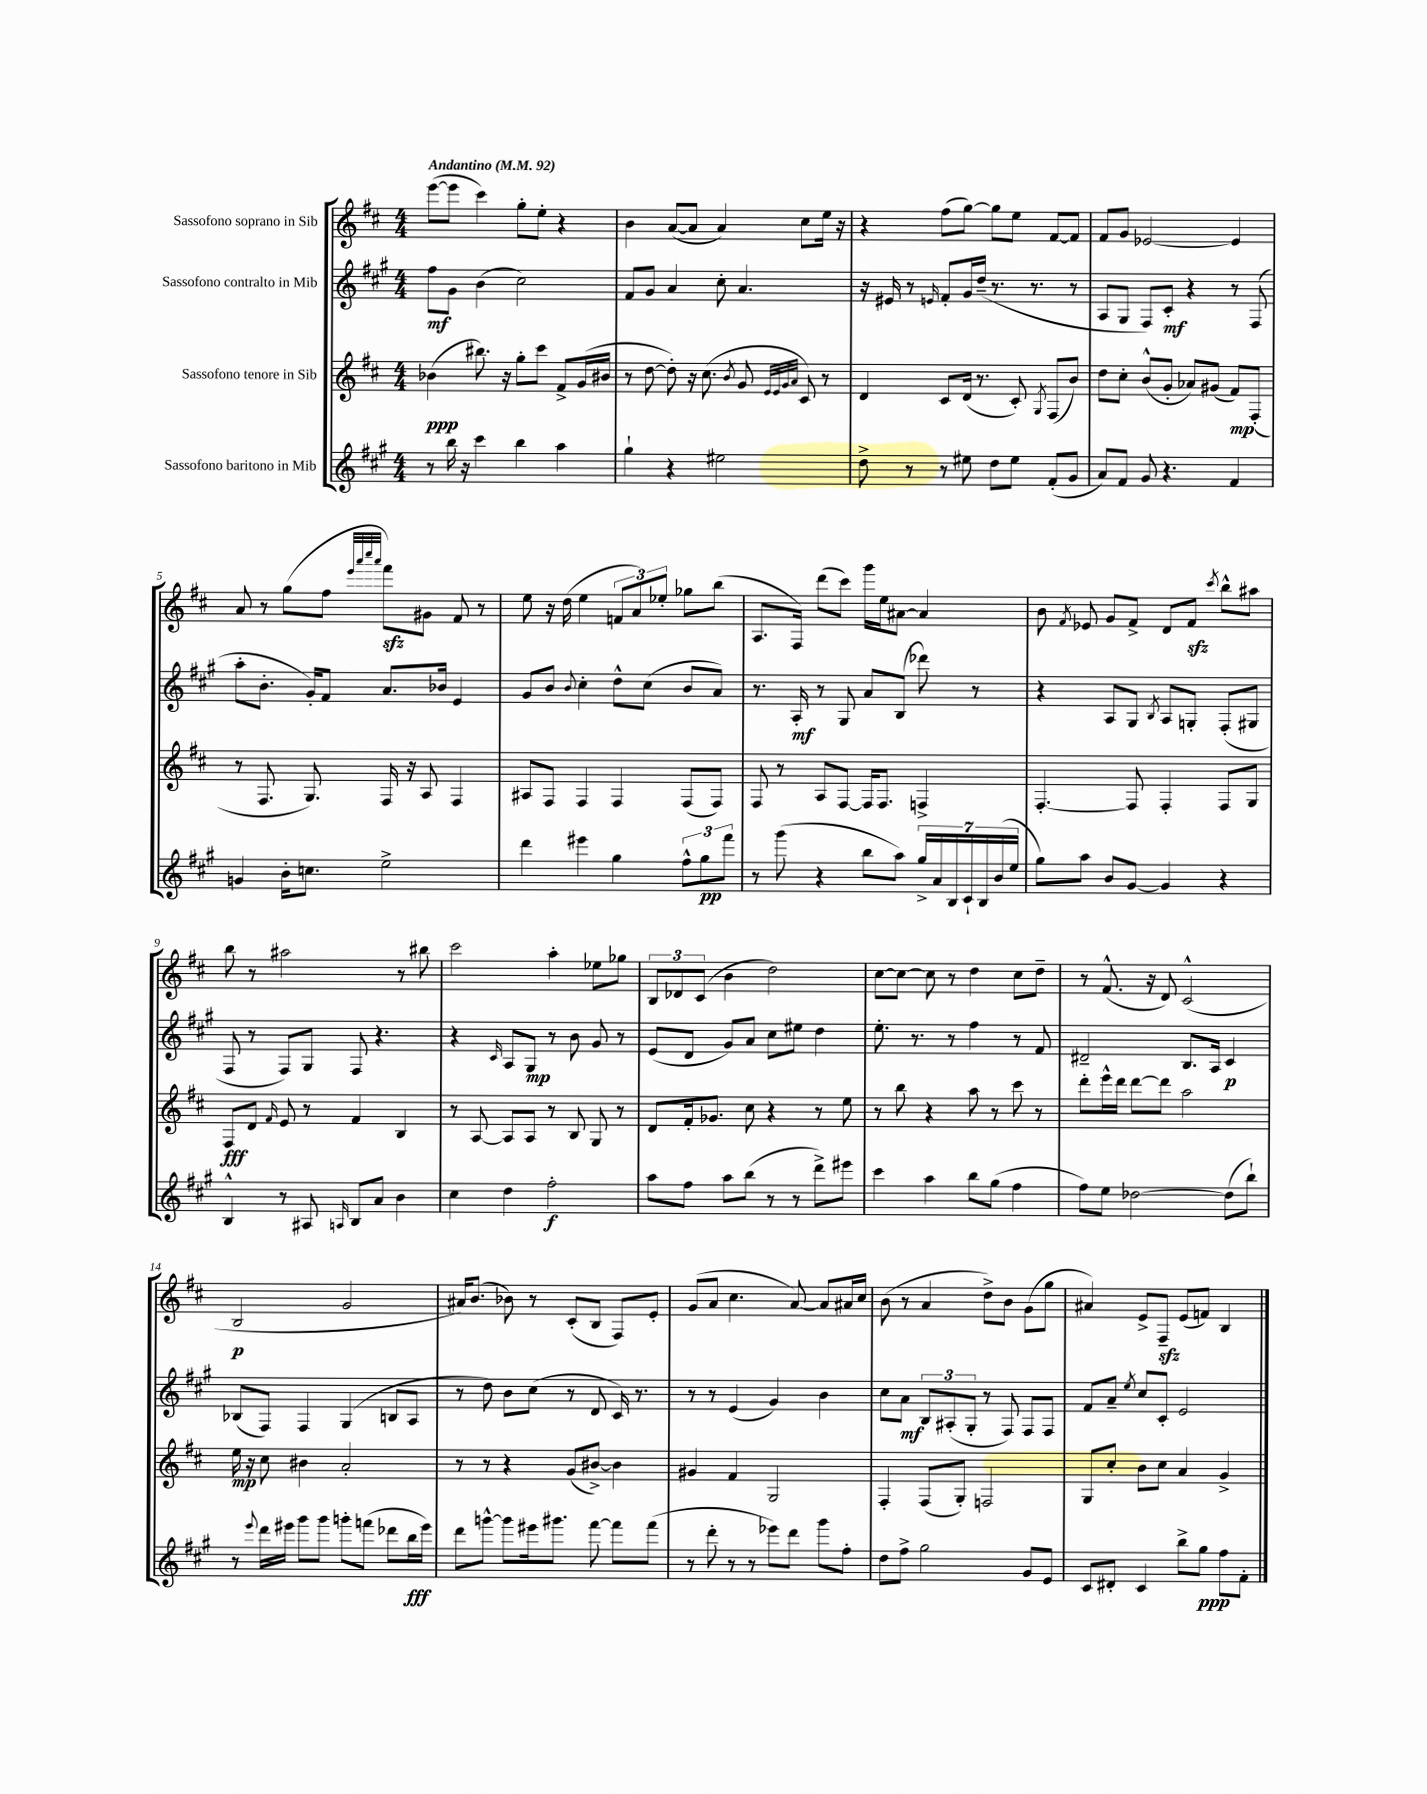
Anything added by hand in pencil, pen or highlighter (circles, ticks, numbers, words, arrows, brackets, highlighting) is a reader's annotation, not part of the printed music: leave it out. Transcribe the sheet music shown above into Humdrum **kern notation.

**kern	**kern	**kern	**kern
*staff4	*staff3	*staff2	*staff1
*clefG2	*clefG2	*clefG2	*clefG2
*k[f#c#g#]	*k[f#c#]	*k[f#c#g#]	*k[f#c#]
*M4/4	*M4/4	*M4/4	*M4/4
*MM92	*MM92	*MM92	*MM92
8r	(4b-	8ff#	([8eee
16bb	.	8g#	8eee]
16r	.	.	.
4ccc#	8.bb#)	(4b	4ccc#)
.	16r	.	.
4bb	8gg'	2cc#)	8gg'
.	8ccc#	.	8ee'
4aa	8f#^	.	4r
.	(16g	.	.
.	16b#	.	.
=	=	=	=
4gg#`	8r	8f#	4b
.	[8dd	8g#	.
4r	8dd'])	4a	([8a
.	16r	.	8a]
.	(8.cc#	.	.
2ee#	.	8cc#'	4a)
.	8qb	.	.
.	8g	4.a	.
.	32qqe	.	.
.	32qqe	.	.
.	32qqg	.	.
.	32qqa	.	.
.	8c#)	.	8cc#
.	8r	.	16ee
.	.	.	16r
=	=	=	=
8dd^	4d	16r	4r
.	.	16e#	.
8r	.	8r	.
.	.	16qqe	.
8r	8c#	8f#'	(8ff#
8ee#	(16d	16g#	[8gg)
.	8.r	(16dd~	.
8dd	.	8.r	8gg]
8ee#	8c#')	.	8ee
.	.	8.r	.
.	8qG	.	.
(8f#'	(8F#	.	[8f#
8g#	8b)	8r	8f#]
=	=	=	=
8a)	8dd	8A	8f#
8f#	8cc#'	8G#	8g
8g#	(8b^^	8F#)	[2e-
4.r	8g'	8c#'	.
.	8a-)	4r	.
.	(8g#	.	.
4f#	8f#)	8r	4e-]
.	(8F#'	(8F#	.
=	=	=	=
4g	8r	8aa'	8a
.	8.F#	8.b'	8r
16b'	.	.	(8gg
8.cc	8.G)	16g#')	.
.	.	8f#	8ff#
.	.	.	32qqeee
.	.	.	32qqaaa
.	.	.	32qqcccc#
.	.	.	32qqaaa
2ee^	16F#	8.a	8fff#)
.	16r	.	.
.	8A	.	8g#
.	.	16b-	.
.	4F#	4e	8f#
.	.	.	8r
=	=	=	=
4ddd	8A#	8g#	8ee
.	8F#	8b	16r
.	.	.	(16dd
.	.	8qqb	.
4eee#	4F#	4cc#'	4ee
4gg#	4F#	8dd^^	12f
.	.	.	12a)
.	.	(8cc#	.
.	.	.	12ee-'
12ff#^^	(8F#	8b	8gg-
12gg#	.	.	.
.	8F#)	8a)	(8bb
12fff#	.	.	.
=	=	=	=
8r	8F#	8.r	8.A
(8ggg#	8r	.	.
.	.	16A'	16F#)
4r	8A	8r	(8ddd
.	[8F#	8G#	8ccc#)
8bb	16F#]	8a	16ggg
.	8.F#	.	16ee
8aa)	.	(8B	[8a#
28gg#^	4F^	8ddd-)	4a#]
28a	.	.	.
28B	.	.	.
28c#`	.	.	.
.	.	8r	.
28B	.	.	.
(28b	.	.	.
28ee	.	.	.
=	=	=	=
8gg#)	[4.F#'	4r	8b
.	.	.	8qf#
8aa	.	.	8e-
8b	.	8A	8g
[8g#	8F#]	8G#	8f#^
.	.	8qB	.
4g#]	4F#'	8A	8d
.	.	8G'	8f#
.	.	.	8qccc#
4r	8F#	(8F#'	8bb^^
.	8G	8G#	8aa#
=	=	=	=
4B^^	8F#	8F#	8bb
.	8d	8r	8r
.	16qqf#	.	.
8r	8e	8F#)	2aa#
8A#	8r	8G#	.
16qqA	.	.	.
8B	4f#	8F#	.
8a	.	4.r	.
4b	4B	.	8r
.	.	.	8bb#
=	=	=	=
4cc#	8r	4r	2ccc#
.	[8A	.	.
.	.	16qqc#	.
4dd	8A]	8A	.
.	8A	8G#	.
2ff#'	8r	8r	4aa'
.	8B	8b	.
.	8G	8g#	8ee-
.	8r	8r	8gg-
=	=	=	=
8aa	8d	(8e	12B
.	.	.	12d-
8ff#	16f#'	8d	.
.	.	.	(12c#
.	8.g-	.	.
8aa	.	8g#)	4b
(8bb	8cc#	8a	.
8r	4r	8cc#	2dd)
8r	.	8ee#	.
8ddd^)	8r	4dd	.
8eee#	8ee	.	.
=	=	=	=
4ccc#	8r	8.ee'	[8cc#
.	8bb	.	8cc#_
.	.	8.r	.
4aa	4r	.	8cc#]
.	.	8r	8r
8bb	8aa	4ff#	4dd
(8gg#	8r	.	.
4ff#	8ccc#	8r	8cc#
.	8r	8f#	8dd~
=	=	=	=
8ff#)	8ddd'	2d#~	8r
8ee	16eee^^	.	(8.f#^^
.	16ddd	.	.
[2dd-	[8ddd	.	.
.	.	.	16r
.	8ddd]	.	8d)
.	2aa	8.B	(2c#^^
.	.	16A	.
(8dd-]	.	4c#	.
8bb`)	.	.	.
=	=	=	=
8r	16ee	(8B-	2B
.	16r	.	.
8qqeee	.	.	.
16ddd	8cc#	8F#)	.
16eee#	.	.	.
8ggg#	4b#	4F#	.
8ggg#	.	.	.
8ggg'	2a'	(4G#	2g
(8fff	.	.	.
8ddd-	.	8B	.
16bb	.	8A	.
16eee#)	.	.	.
=	=	=	=
8ddd	8r	8r	16a#)
.	.	.	(8.b
[8ggg^^	8r	8dd)	.
8ggg]	4r	8b	8b-)
16eee#	.	(8cc#	8r
8.ggg#	.	.	.
.	(8g	8r	(8c#'
[8fff#	[8b#^)	8d	8B
8fff#]	4b#]	16c#)	8F#)
.	.	8.r	.
(8fff#	.	.	8e'
=	=	=	=
8r	4g#	8r	(8g
8ddd'	.	8r	8a
8r	4f#	(4e	4.cc#
8r	.	.	.
8eee-)	2G	4g#)	.
8ddd	.	.	[8a)
8ggg#	.	4b	8a]
8ff#'	.	.	16a#
.	.	.	16cc#
=	=	=	=
8dd	4F#'	8cc#	(8b
8ff#^	.	8a	8r
2gg#	(8F#	12B	4a
.	.	(12A#'	.
.	8G')	.	.
.	.	12G#'	.
.	2F	8r	8dd^)
.	.	8F#)	8b
8g#	.	8F#	(8g
8e	.	8F#	8gg
=	=	=	=
8c#	8G	8f#	4a#)
8d#'	8cc#'	8a~	.
.	.	8qee	.
4c#	8b	8cc#	8e^
.	8cc#	8c#'	8F#~
8bb^	4a	2e	(8e
8gg#	.	.	8f)
8ff#	4g^	.	4B
8f#'	.	.	.
==	==	==	==
*-	*-	*-	*-
